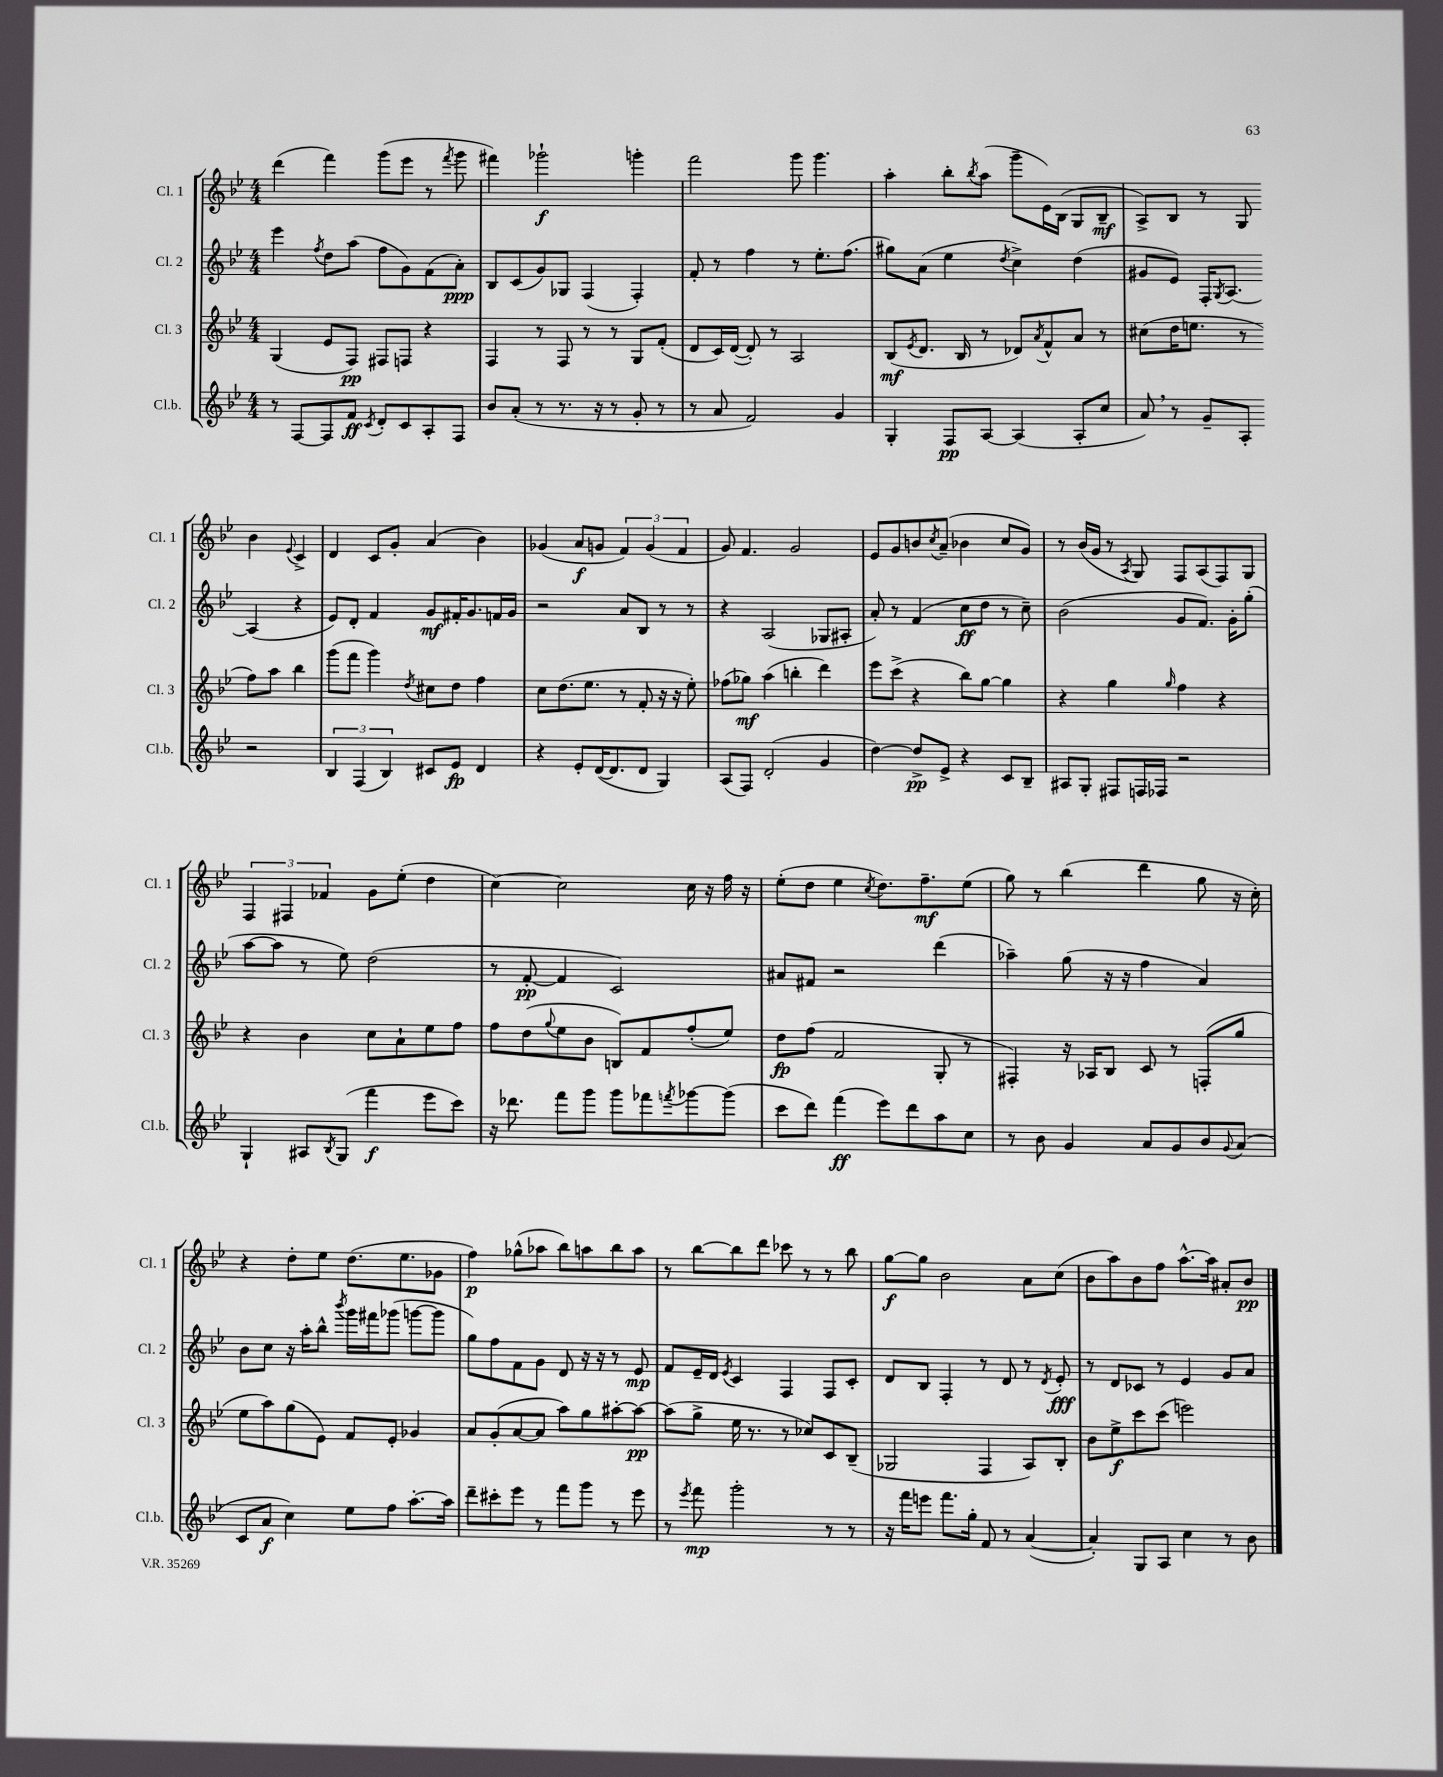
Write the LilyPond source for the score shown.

<<
\new StaffGroup <<
\new Staff = "s0" \with { instrumentName = "Cl. 1" shortInstrumentName = "Cl. 1" } {
    \clef treble \key bes \major \numericTimeSignature \time 4/4
    d'''4( f'''4) g'''8( ees'''8 r8 \acciaccatura { f'''8 } g'''8 |
    fis'''4) ges'''2-!\f g'''4-. |
    f'''2 g'''8 g'''4. |
    a''4-. bes''8-. \acciaccatura { bes''8 } a''8( g'''8-- ees'16) bes16( g8 bes8--\mf |
    a8->) bes8 r8 g8 bes'4 \appoggiatura { ees'8 } c'4-> |
    d'4 c'8 g'8-. a'4( bes'4) |
    ges'4( a'8\f g'8 \tuplet 3/2 { f'4) g'4( f'4 } |
    g'8) f'4. g'2 |
    ees'8 g'8 b'8 \acciaccatura { c''8 } a'8--( bes'4 c''8 g'8) |
    r8 bes'16( g'16 r8 \acciaccatura { a8 } g8) f8 a8( f8) g8 |
    \tuplet 3/2 { f4 fis4 fes'4 } g'8 ees''8-.( d''4 |
    c''4~) c''2 c''16 r16 f''16 r16 |
    ees''8-.( d''8 ees''4 \acciaccatura { c''8 } d''8.) f''8.--\mf ees''8( |
    g''8) r8 bes''4( d'''4 g''8 r16 c''16-.) |
    r4 d''8-. ees''8 d''8.( ees''8. ges'8 |
    f''4\p) ges''8-^( aes''8 bes''8) a''8 bes''8 a''8 |
    r8 bes''8~ bes''8 d'''8 ces'''8 r8 r8 bes''8 |
    g''8~\f g''8 bes'2 a'8 c''8( |
    bes'8 a''8) bes'8 f''8 a''8.~-^ a''16 ais'8-. bes'8\pp \bar "|." |
}
\new Staff = "s1" \with { instrumentName = "Cl. 2" shortInstrumentName = "Cl. 2" } {
    \clef treble \key bes \major \numericTimeSignature \time 4/4
    ees'''4 \acciaccatura { f''8 } d''8 a''8( f''8 g'8) f'8( a'8-.\ppp) |
    bes8 c'8( g'8) ges8 f4( f4-.) |
    f'8-. r8 f''4 r8 ees''8.-. f''8.( |
    gis''8) a'8( ees''4 \acciaccatura { d''8 } c''4->) d''4( |
    gis'8 ees'8) f16-. \acciaccatura { g8 } a8.~ a4( r4 |
    ees'8) d'8-. f'4 g'8\mf fis'16-. g'8. f'16 g'16 |
    r2 a'8 bes8 r8 r8 |
    r4 a2( ges8 ais8-. |
    a'8-.) r8 f'4( c''8\ff d''8 r8 c''8--) |
    bes'2( g'8 f'8.) g'16-. g''8-.( |
    a''8~ a''8 r8 ees''8) d''2( |
    r8 f'8~-.\pp f'4 c'2) |
    ais'8 fis'8 r2 d'''4( |
    aes''4--) g''8( r16 r16 f''4 a'4) |
    bes'8 c''8 r16 a''16-. bes''8-^ \acciaccatura { bes'''8 } g'''16 fis'''16 ges'''8( g'''8~ g'''8 |
    g''8) f''8 f'8 g'8 d'8 r16 r16 r8 ees'8\mp |
    f'8 ees'16-- d'16 \acciaccatura { ees'8 } c'4 f4 f8 c'8-. |
    d'8 bes8 f4-. r8 d'8 r8 \acciaccatura { d'8 } ees'8-.\fff |
    r8 d'8 ces'8 r8 ees'4 g'8 a'8 \bar "|." |
}
\new Staff = "s2" \with { instrumentName = "Cl. 3" shortInstrumentName = "Cl. 3" } {
    \clef treble \key bes \major \numericTimeSignature \time 4/4
    g4( ees'8 f8\pp) fis8 f8 r4 |
    f4 r8 f8 r8 r8 g8 f'8-.( |
    d'8 c'16) d'16~( d'8-.) r8 a2 |
    bes8\mf( \acciaccatura { ees'8 } d'8. bes16 r8 des'8) \acciaccatura { a'8 } f'8-^ a'8 r8 |
    cis''8( d''16 e''8. r8 f''8) a''8 bes''4 |
    g'''8( f'''8 g'''4) \acciaccatura { d''8 } cis''8 d''8 f''4 |
    c''8 d''8.( ees''8. r8 f'8-. r16 r16 ees''8-.) |
    fes''8( ges''8\mf) a''4( b''4-. d'''4) |
    ees'''8 c'''8->( r4 bes''8) g''8~ g''4 |
    r4 g''4 \grace { g''16 } f''4 r4 |
    r4 bes'4 c''8 a'8-! ees''8 f''8 |
    f''8 d''8( \appoggiatura { g''8 } ees''8 bes'8 b8) f'8 f''8-.( ees''8) |
    d''8\fp f''8( f'2 g8-. r8 |
    fis4-.) r16 aes16 bes8 c'8 r8 f8-.( g''8 |
    ees''8 a''8) g''8( ees'8) f'8 ees'8-. ges'4 |
    a'8 g'8-.( a'8~ a'8 a''8) g''8 ais''8~-. ais''8~\pp |
    ais''8( g''8-> ees''16 r8. r8 ces''8) c'8 bes8--( |
    ges2 f4 a8) bes8-. |
    bes'8 ees''8->\f c'''8 c'''8( e'''2) \bar "|." |
}
\new Staff = "s3" \with { instrumentName = "Cl.b." shortInstrumentName = "Cl.b." } {
    \clef treble \key bes \major \numericTimeSignature \time 4/4
    r8 f8~ f8 f'8\ff \acciaccatura { c'8 } d'8-. c'8 a8-. f8 |
    bes'8 a'8-.( r8 r8. r16 r8 g'8-. r8 |
    r8 a'8 f'2) g'4 |
    g4-. f8\pp a8~ a4( a8-. c''8 |
    a'8) \breathe r8 g'8-- a8-. r2 |
    \tuplet 3/2 { bes4 f4( bes4) } cis'8 ees'8\fp d'4 |
    r4 ees'8-. d'16~( d'8. d'8 g4) |
    a8( f8) d'2-.( g'4 |
    d''4~) d''8->\pp ees'8-> r4 c'8 bes8-- |
    ais8 g8-. fis8 f16 fes16 r2 |
    g4-! ais8 \acciaccatura { bes8 } g8( f'''4\f ees'''8 c'''8) |
    r16 des'''8. f'''8 g'''8 g'''8 fes'''8 \acciaccatura { f'''8 } ges'''8~ ges'''8( |
    c'''8 d'''8) f'''4\ff( ees'''8) d'''8 a''8 c''8 |
    r8 bes'8 g'4 a'8 g'8 bes'8 \appoggiatura { g'8 } a'8( |
    c'8 a'8\f c''4) ees''8 f''8 a''8.~-. a''16 |
    d'''8-- cis'''8-. ees'''8 r8 f'''8 g'''8 r8 ees'''8 |
    r8 \acciaccatura { ees'''8 } f'''8\mp g'''2-. r8 r8 |
    r16 f'''16 e'''8 f'''8. g''16-. f'8 r8 a'4~( |
    a'4-.) g8 a8 c''4 r8 bes'8 \bar "|." |
}
>>
>>
\layout { \context { \Score \remove "Bar_number_engraver" } }
